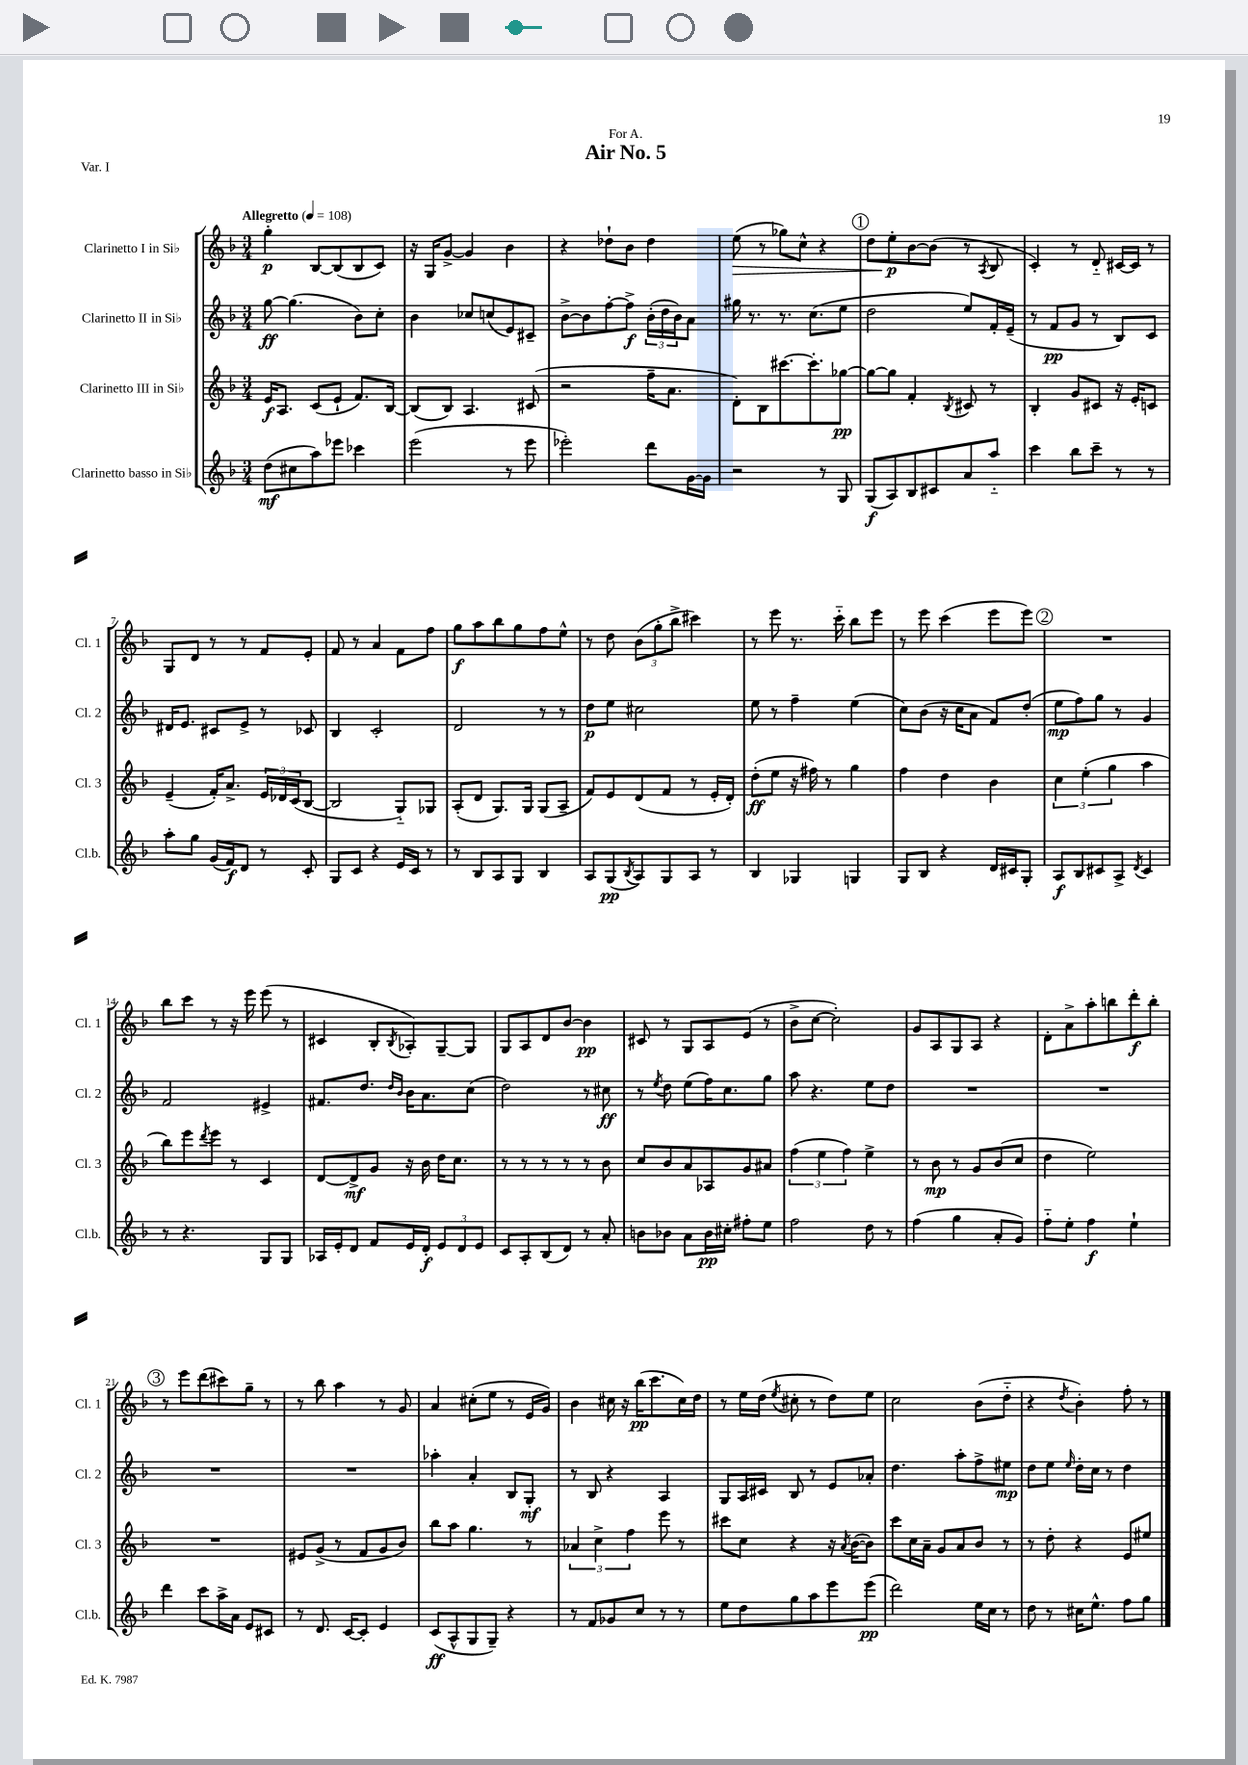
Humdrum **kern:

**kern	**kern	**kern	**kern
*staff4	*staff3	*staff2	*staff1
*clefG2	*clefG2	*clefG2	*clefG2
*k[b-]	*k[b-]	*k[b-]	*k[b-]
*M3/4	*M3/4	*M3/4	*M3/4
*MM108	*MM108	*MM108	*MM108
(8dd\L	16e/LK	[8gg\	4gg'\
.	8.A/J	.	.
8cc#\	.	(4.gg\]	.
8aa\)	(8c/L	.	[8B-/L
8eee-\J	8e`/J	.	(8B-/]
4ccc-\	8.f/L)	8b-\L)	8B-/
.	.	8cc'\J	8c/J)
.	[16B-/Jk	.	.
=	=	=	=
(2eee\	(8B-/]L	4b-\	16r
.	.	.	16G/LK
.	8B-/J)	.	[8g^/J
.	4.A/	8cc-/L	4g/]
.	.	(8cc/	.
8r	.	8e/)	4b-\
8eee\	(8c#/	8c#~/J	.
=	=	=	=
2eee-'\)	2r	[8b-^\L	4r
.	.	8b-\]	.
.	.	[8ff'\	8dd-`\L
.	.	8ff^\]J	8b-\J
8ddd\L	16ff~\LK	(24b-'\LL	4dd-\
.	.	24dd\	.
.	8.a\J	.	.
.	.	24b-\J)	.
[16g\L	.	8a\J	.
16g\]JJ	.	.	.
=	=	=	=
2r	8d'\L)	16gg#\	(8ee\
.	.	8.r	.
.	8B-\	.	8r
.	[8.ccc#\	8.r	8gg-\L)
.	.	.	8cc^^\J
.	8.ccc#'\]	(8.cc\L	.
8r	.	.	4r
8G/	[8gg-\J	8ee\J	.
=	=	=	=
(8G/L	8gg-\_L	2dd\	8dd\L
8A/)	8gg-\]J	.	8ee'\
8B-/	4f'/	.	[8b-\
8c#/	.	.	(8b-\]J
.	8qB-/	.	.
8a/	8c#/	8ee/L)	8r
.	.	.	8qA/
8aa'~/J	8r	16f'/L	8B-/
.	.	(16e~/JJ	.
=	=	=	=
4ccc\	4B-'/	8r	4c'/)
.	.	8f/L	.
8bb-\L	8g/L	8g/J	8r
8ccc~\J	8c#/J	8r	8d'~/
8r	16r	8B-/L)	[16c#/LL
.	16e'/LK	.	16c#/]JJ
8r	8c/J	8c/J	8r
=	=	=	=
8aa'\L	(4e~/	16d#/LK	8G/L
.	.	8.e/J	.
8gg\J	.	.	8d/J
(16g/LL	16f'/LK)	8c#/L	8r
16f/J)	8.a^/J	.	.
8d/J	.	8e^/J	8r
8r	24e/LL	8r	8f/L
.	24d-/	.	.
.	(24c/J	.	.
8c'/	[8B-/J	8c-/	8e'/J
=	=	=	=
8G/L	2B-/]	4B-/	8f/
8c/J	.	.	8r
4r	.	2c'/	4a/
16e/LL	8G'~/L)	.	8f\L
16c/JJ	.	.	.
8r	8G-/J	.	8ff\J
=	=	=	=
8r	(8A'/L	2d/	8gg\L
8B-/L	8d/J	.	8aa\
8A/	8.G/L)	.	8bb-\
8G/J	.	.	8gg\
.	16G/Jk	.	.
4B-/	(8G/L	8r	8ff\
.	8A~/J	8r	8ee^^\J
=	=	=	=
8A/L	8f/L)	8dd\L	8r
(8G/	8e/	8ee\J	8dd\
8qB-/	.	.	.
8A/)	(8d/	2cc#\	(12b-\L
.	.	.	12gg'\
8G/	8f/J	.	.
.	.	.	12bb-^\J
8A/J	8r	.	4ccc#\)
8r	16e'/LL	.	.
.	16d'/JJ)	.	.
=	=	=	=
4B-/	(8dd'\L	8ee\	8r
.	8ee\J	8r	8eee\
4G-/	16r	4ff~\	8.r
.	16ff#\)	.	.
.	8r	.	.
.	.	.	16ccc'~\
4G/	4gg\	(4ee\	8bb-\L
.	.	.	8eee\J
=	=	=	=
8G/L	4ff\	8cc\L)	8r
8B-/J	.	(8b-\J	8eee\
4r	4dd\	16r	(4ccc\
.	.	16cc\LK	.
.	.	8a\J	.
16d/LL	4b-\	8f/L)	8eee\L
16c#/J	.	.	.
8G'/J	.	(8dd'/J	8eee\J)
=	=	=	=
8A/L	6cc\	8ee\L	2.r
8B-/	.	8ff\)	.
.	(6ee'\	.	.
8c#/	.	8gg\J	.
.	6gg\	.	.
8A^/J	.	8r	.
8qd/	.	.	.
4c#/	4aa\	4g/	.
=	=	=	=
8r	8bb-\L)	2f/	8bb-\L
4.r	8eee\	.	8ccc\J
.	8qddd/	.	.
.	8eee\J	.	8r
.	8r	.	16r
.	.	.	16eee\
8G/L	4c/	4e#^/	(8eee\
8G/J	.	.	8r
=	=	=	=
16A-/LL	[8d/L	8.f#/L	4c#/
16e'/J	.	.	.
8d/J	8d^/]	.	.
.	.	8.dd/J	.
8f/L	8g/J	.	8B-'/L
.	.	16qqdd/LL	.
.	.	16qqb-/JJ	8qB-/
16e/L	16r	16b-\LK	8A-'/)
16d'/JJ	16b-\	8.a\	.
12e/L	16dd\LK	.	[8G~/
.	8.cc\J	.	.
12d/	.	.	.
.	.	(8cc\J	8G/]J
12e/J	.	.	.
=	=	=	=
8c/L	8r	2dd\)	8G/L
8A'/	8r	.	8A/
(8B-/	8r	.	8d/
8d/J)	8r	.	[8b-/J
8r	8r	8r	4b-\]
8a'/	8b-\	8cc#\	.
=	=	=	=
8b\L	8cc/L	8r	8c#/
.	.	8qee/	.
8b-\J	8b-/	8dd\	8r
8a\L	8a/	(8ee\L	8G/L
16b-\L	8A-/	16ff\K)	8A/
16cc#'\JJ	.	8.cc\	.
8ff#'\L	8g/	.	(8e/J
8ee\J	8a#/J	8gg\J	8r
=	=	=	=
2ff\	(6ff\	8aa\	8b-^\L
.	.	4.r	[8cc\J
.	6ee\	.	.
.	.	.	2cc'\])
.	6ff\)	.	.
8dd\	4ee^\	8ee\L	.
8r	.	8dd\J	.
=	=	=	=
(4ff\	8r	2.r	8g/L
.	8b-\	.	8A/
4gg\	8r	.	8G/
.	8g/L	.	8A/J
8a'/L	(8b-/	.	4r
8g/J)	8cc/J	.	.
=	=	=	=
8ff'~\L	4dd\	2.r	8d'\L
8ee'\J	.	.	8a^\
4ff\	2ee\)	.	8aa'\
.	.	.	8bb\
4ee`\	.	.	8ddd'\
.	.	.	8bb'\J
=	=	=	=
4ddd\	2.r	2.r	8r
.	.	.	8eee\L
8ccc\L	.	.	(8ddd\
16aa^\L	.	.	8ccc#\)
16a\JJ	.	.	.
8e/L	.	.	8gg~\J
8c#/J	.	.	8r
=	=	=	=
8r	8e#/L	2.r	8r
8.d/	(8g^/J	.	8bb-\
.	8r	.	4aa\
[16c/LK	.	.	.
8c'/]J	8f/L	.	.
4e/	8g/	.	8r
.	8b-/J)	.	8g/
=	=	=	=
(8c/L	8bb-\L	4aa-'\	4a/
8A^^/	8aa\J	.	.
8G/	4.gg\	4a'/	(8cc#'\L
8G~/J)	.	.	8ee\J
4r	.	8B-/L	8r
.	8r	8G'/J	16e/LL
.	.	.	16g/JJ)
=	=	=	=
8r	6a-/	8r	4b-\
8f/L	.	8B-/	.
.	6cc^\	.	.
8g-/	.	4r	16cc#\
.	.	.	16r
.	6ff\	.	.
8cc/J	.	.	(16bb-\LK
.	.	.	8.ccc\
8r	8eee\	4A/	.
8r	8r	.	16cc#\L)
.	.	.	16dd\JJ
=	=	=	=
8ee\L	8ccc#\L	8G/L	8r
8dd\	8cc\J	16A/L	16ee\LL
.	.	16c#/JJ	(16dd\JJ
.	.	.	8qee/
8gg\	4r	8B-/	8cc#'\
8aa\	.	8r	8r
8eee\	16r	8e/L	8dd\L)
.	8qa/	.	.
.	([16b-\LK	.	.
(8eee\J	8b-\]J)	8a-'/J	8ee\J
=	=	=	=
2ddd\)	8ccc\L	4.dd\	2cc\
.	16cc\L	.	.
.	16a~\JJ	.	.
.	8g/L	.	.
.	8a/	8aa'\L	.
16ee\LL	8b-/J	8ff^\	(8b-\L
16cc\JJ	.	.	.
8r	8r	8ee#\J	8dd'~\J
=	=	=	=
8dd\	8r	8dd\L	4r
8r	8dd'\	8ee\J	.
.	.	16qqee/	8qdd/
16cc#\LK	4r	16dd'\LL	4b-'\)
8.ee^^\J	.	16cc\JJ	.
.	.	8r	.
8ff\L	8e/L	4dd\	8ff'\
8gg\J	8ee#/J	.	8r
==	==	==	==
*-	*-	*-	*-
